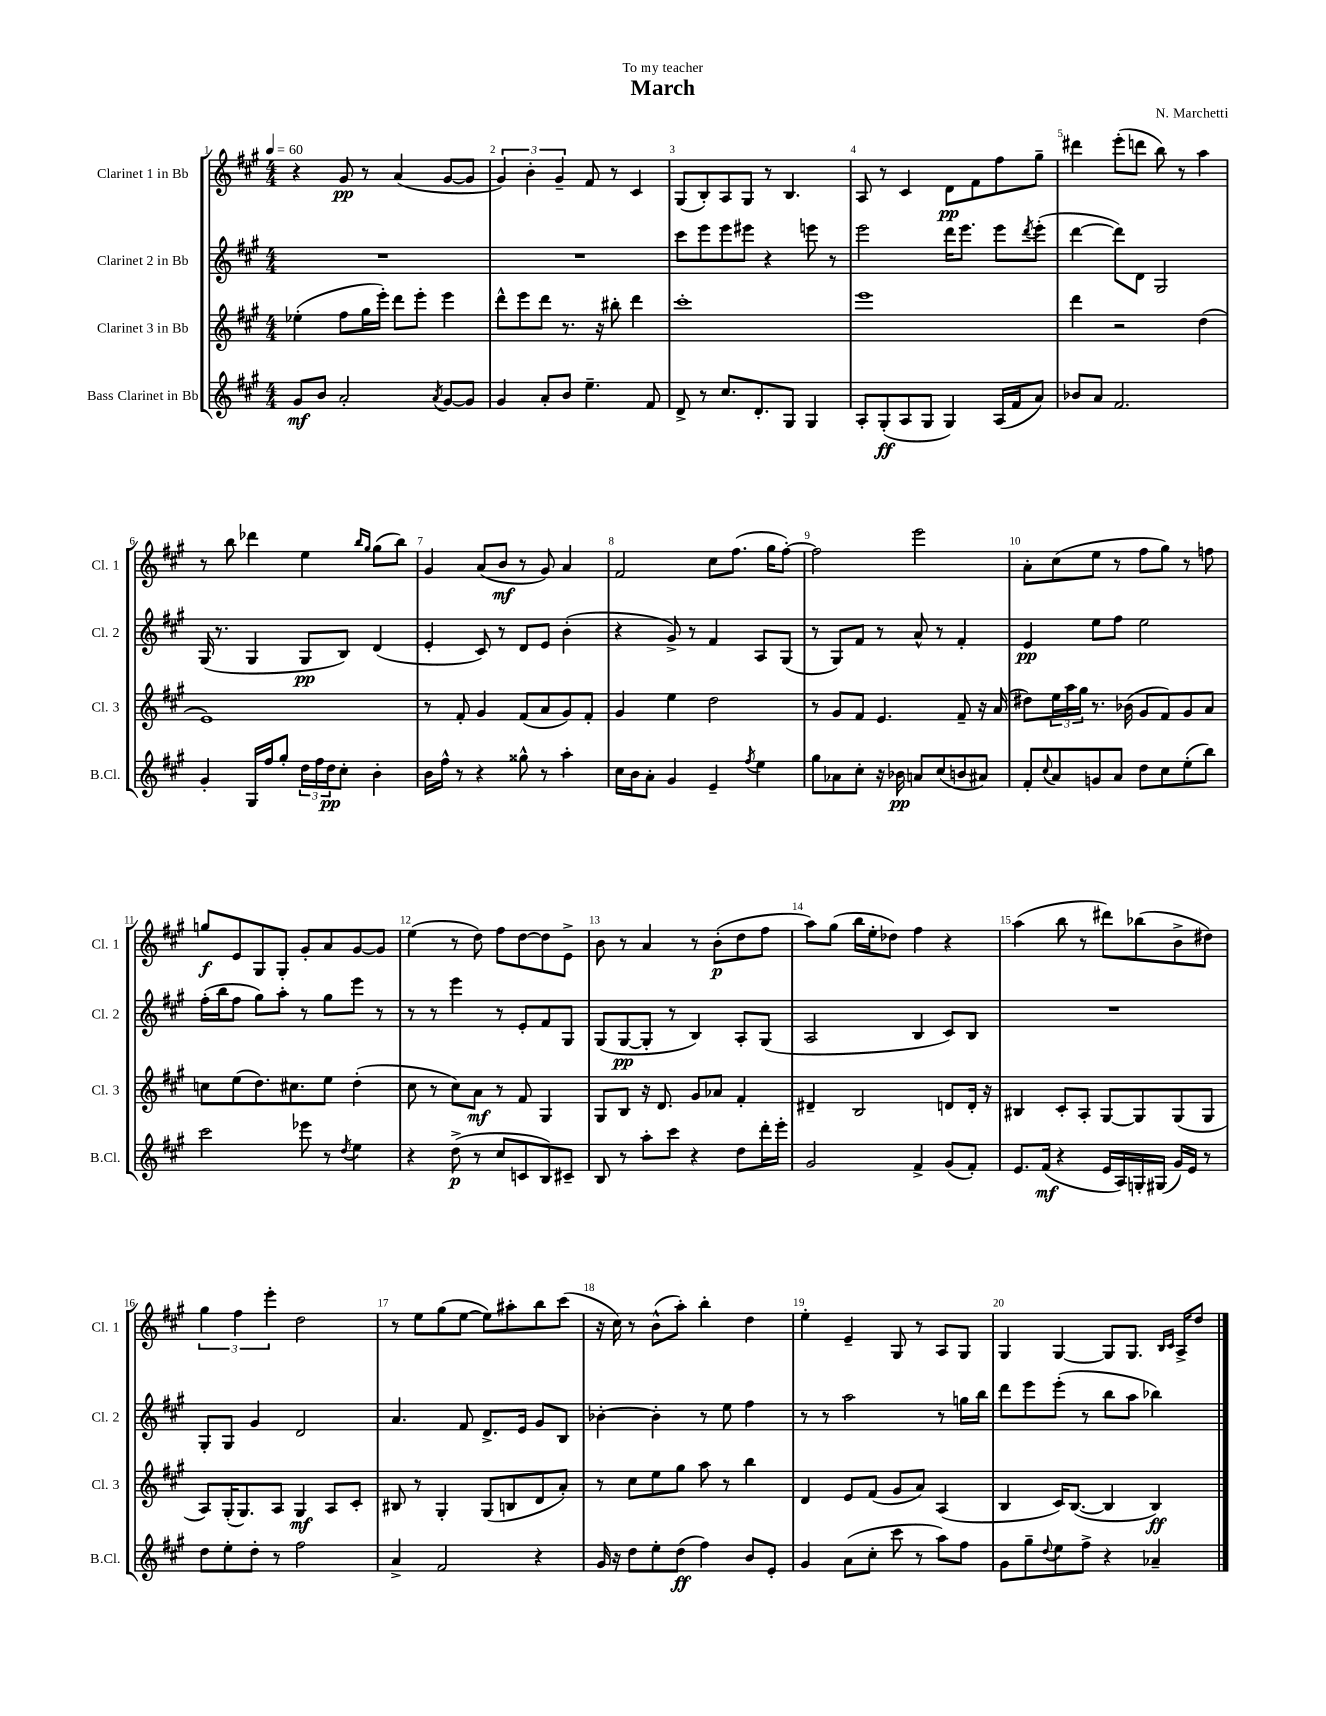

**kern	**kern	**kern	**kern
*staff4	*staff3	*staff2	*staff1
*clefG2	*clefG2	*clefG2	*clefG2
*k[f#c#g#]	*k[f#c#g#]	*k[f#c#g#]	*k[f#c#g#]
*M4/4	*M4/4	*M4/4	*M4/4
*MM60	*MM60	*MM60	*MM60
8g#	(4ee-'	1r	4r
8b	.	.	.
2a'	8ff#	.	8g#
.	16gg#	.	8r
.	16eee')	.	.
.	8ddd	.	(4a
.	8eee'	.	.
8qa	.	.	.
[8g#	4eee	.	[8g#
8g#]	.	.	8g#]
=	=	=	=
4g#	8ddd^^	1r	6g#)
.	8eee	.	.
.	.	.	6b'
8a'	8ddd	.	.
.	.	.	6g#~
8b	8.r	.	.
4.ee~	.	.	8f#
.	16r	.	.
.	8bb#'	.	8r
.	4ddd	.	4c#
8f#	.	.	.
=	=	=	=
8d^	1ccc#'	8ccc#	(8G#
8r	.	8eee	8B')
8.cc#	.	8eee	8A
.	.	8eee#	8G#
8.d'	.	.	.
.	.	4r	8r
8G#	.	.	4.B
4G#	.	8eee	.
.	.	8r	.
=	=	=	=
8A'	1eee	2eee	8A
(8G#'	.	.	8r
8A	.	.	4c#
8G#	.	.	.
4G#)	.	16ddd	8d
.	.	8.eee	.
.	.	.	8f#
(16A	.	8eee	8ff#
16f#	.	.	.
.	.	8qddd	.
8a)	.	(8eee'	8gg#~
=	=	=	=
8b-	4ddd	[4ddd	4ddd#
8a	.	.	.
2.f#	2r	8ddd])	(8eee'
.	.	8d	8ddd
.	.	2G#	8bb)
.	.	.	8r
.	(4dd	.	4aa
=	=	=	=
4g#'	1e)	(16G#	8r
.	.	8.r	.
.	.	.	8bb
16G#	.	4G#	4ddd-
16ff#	.	.	.
8gg#'	.	.	.
24dd	.	8G#	4ee
24ff#	.	.	.
24dd	.	.	.
8cc#'	.	8B)	.
.	.	.	16qqbb
.	.	.	16qqgg#
4b'	.	(4d	(8gg#
.	.	.	8bb)
=	=	=	=
16b	8r	4e'	4g#
16ff#^^	.	.	.
8r	8f#'	.	.
4r	4g#	8c#)	(8a
.	.	8r	8b
8gg##^^	(8f#	8d	8r
8r	8a	8e	8g#)
4aa'	8g#)	(4b'	4a
.	8f#'	.	.
=	=	=	=
16cc#	4g#	4r	2f#
16b	.	.	.
8a'	.	.	.
4g#	4ee	8g#^)	.
.	.	8r	.
4e~	2dd	4f#	8cc#
.	.	.	(8.ff#
8qff#	.	.	.
4ee	.	8A	.
.	.	.	16gg#
.	.	(8G#	[8ff#')
=	=	=	=
8gg#	8r	8r	2ff#]
8a-	8g#	8G#)	.
8cc#'	8f#	8f#	.
16r	4.e	8r	.
16b-	.	.	.
8a	.	8a^^	2eee
(8cc#	.	8r	.
8b	8f#~	4f#'	.
8a#)	16r	.	.
.	(16a	.	.
=	=	=	=
8f#'	8dd#)	4e	8a'
8qqcc#	.	.	.
8a	24ee	.	(8cc#
.	24aa	.	.
.	24gg#	.	.
8g	8.r	8ee	8ee
8a	.	8ff#	8r
.	(16b-	.	.
8dd	8g#	2ee	8ff#
8cc#	8f#)	.	8gg#)
(8ee'	8g#	.	8r
8bb)	8a	.	8ff
=	=	=	=
2ccc#	8cc	(16ff#'	8gg
.	.	16bb	.
.	(8ee	8ff#	8e
.	8.dd)	8gg#)	8G#
.	.	8aa'	8G#'
.	8.cc#	.	.
8eee-	.	8r	8g#'
8r	8ee	8gg#	8a
8qdd	.	.	.
4ee	(4dd'	8eee	[8g#
.	.	8r	8g#]
=	=	=	=
4r	8cc#	8r	(4ee
.	8r	8r	.
(8dd^	8cc#)	4eee	8r
8r	8a	.	8dd)
8cc#	8r	8r	8ff#
8c	8f#	8e'	[8dd
8B)	4G#	8f#	8dd]
8c#~	.	8G#	8e^
=	=	=	=
8B	8G#	(8G#	8b
8r	8B	[8G#	8r
8aa'	16r	8G#']	4a
.	8.d	.	.
8ccc#	.	8r	.
4r	8g#	4B)	8r
.	8a-	.	(8b'
8dd	4f#'	8A'	8dd
16ddd'	.	(8G#	8ff#
16eee'	.	.	.
=	=	=	=
2g#	4d#~	2A	8aa)
.	.	.	(8gg#
.	2B	.	16bb
.	.	.	16ee'
.	.	.	8dd-)
4f#^	.	4B	4ff#
(8g#	8d	8c#)	4r
8f#')	16d'	8B	.
.	16r	.	.
=	=	=	=
8.e	4B#	1r	(4aa
(16f#	.	.	.
4r	8c#'	.	8bb
.	8A'	.	8r
16e	[8G#	.	8ddd#)
16A)	.	.	.
16G'	8G#]	.	(8bb-
(16G#	.	.	.
16g#)	(8G#	.	8b^
16e	.	.	.
8r	8G#	.	8dd#)
=	=	=	=
8dd	8A)	8G#'	6gg#
8ee'	(16G#'	8G#	.
.	.	.	6ff#
.	8.G#)	.	.
8dd'	.	4g#	.
.	.	.	6eee'
8r	8A	.	.
2ff#	4G#	2d	2dd
.	8A	.	.
.	8c#'	.	.
=	=	=	=
4a^	8B#	4.a	8r
.	8r	.	8ee
2f#	4G#'	.	(8gg#
.	.	8f#	[8ee
.	(8G#	8.d^	8ee])
.	8B	.	8aa#'
.	.	16e	.
4r	8d	8g#	8bb
.	8a')	8B	(8ccc#
=	=	=	=
16g#	8r	[4b-'	16r
16r	.	.	16cc#)
8dd	8cc#	.	8r
8ee'	8ee	4b-']	(8b^^
(8dd	8gg#	.	8aa')
4ff#)	8aa	8r	4bb'
.	8r	8ee	.
8b	4bb	4ff#	4dd
8e'	.	.	.
=	=	=	=
4g#	4d	8r	4ee'
.	.	8r	.
(8a	8e	2aa	4e~
8cc#'	(8f#	.	.
8ccc#	8g#	.	8G#
8r	8a)	.	8r
8aa)	(4A	8r	8A
8ff#	.	16gg	8G#
.	.	16bb	.
=	=	=	=
8g#	4B	8ddd	4G#
8gg#~	.	8eee	.
8qqdd	.	.	.
8ee	16c#)	(8eee'	[4G#
.	([8.B	.	.
8ff#^	.	8r	.
4r	4B]	8bb	8G#]
.	.	8aa	8.G#
4a-~	4B)	4bb-)	.
.	.	.	16qqB
.	.	.	16qqc#
.	.	.	16A^
.	.	.	8dd
==	==	==	==
*-	*-	*-	*-
